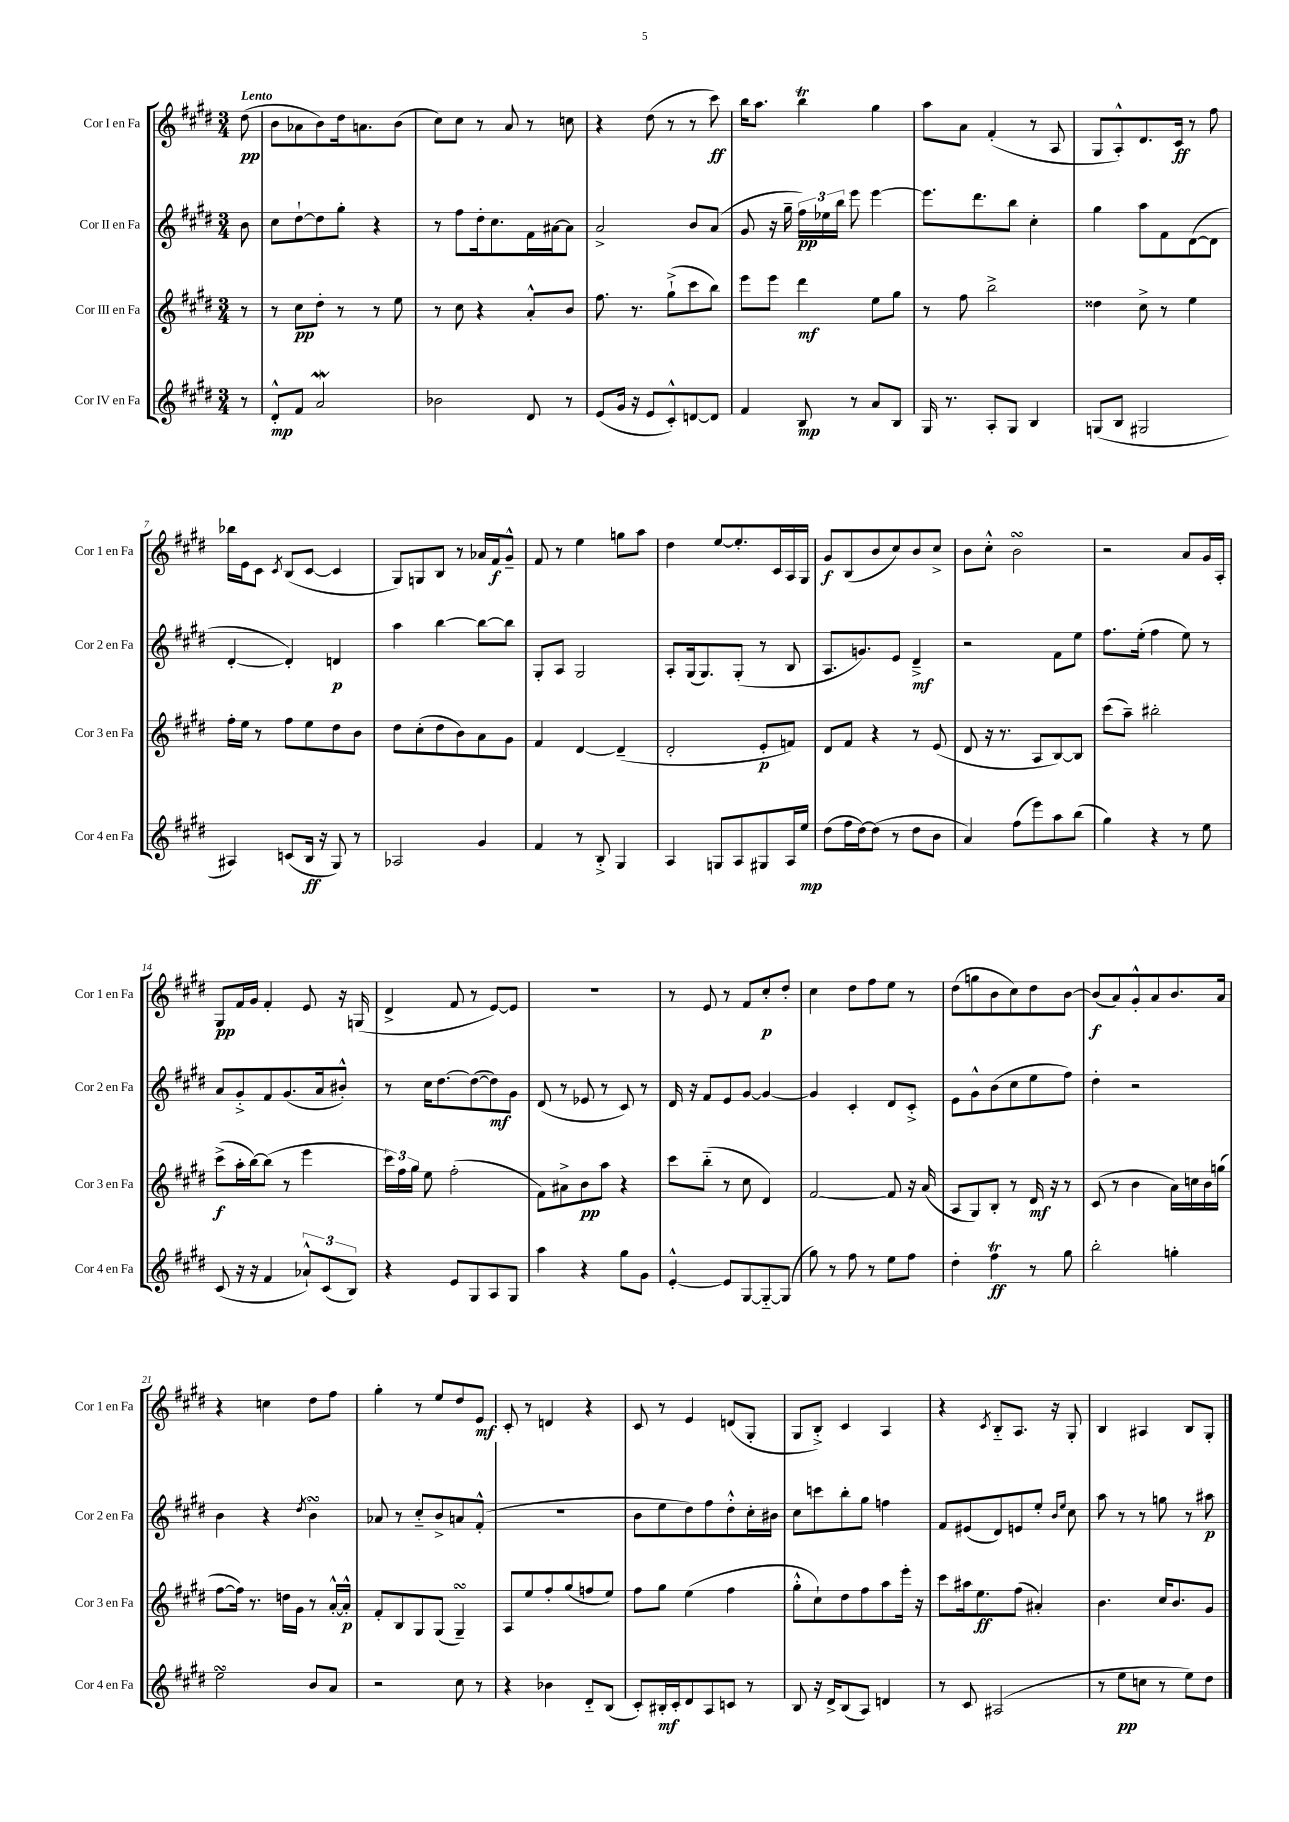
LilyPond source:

<<
\new StaffGroup <<
\new Staff = "s0" \with { instrumentName = "Cor I en Fa" shortInstrumentName = "Cor 1 en Fa" } {
    \clef treble \key e \major \numericTimeSignature \time 3/4 \partial 8 \tempo "Lento"
    \autoBeamOff dis''8\pp( |
    b'8[ aes'8 b'8) dis''16 a'8. b'8]( |
    cis''8[) cis''8] r8 a'8 r8 c''8 |
    r4 dis''8( r8 r8 cis'''8\ff) |
    b''16[ a''8.] b''4\trill gis''4 |
    a''8[ a'8] fis'4-.( r8 a8 |
    gis8[ a8-.-^) dis'8. cis'16]\ff r8 fis''8 |
    bes''16[ e'16 cis'8] \acciaccatura { cis'8 } b8[( cis'8]~ cis'4 |
    gis8[) g8 b8] r8 aes'16[ fis'16\f gis'8]---^ |
    fis'8 r8 e''4 g''8[ a''8] |
    dis''4 e''8[~ e''8.-. cis'16 a16 gis16] |
    gis'8[\f b8( b'8 cis''8) b'8 cis''8]-> |
    b'8[ cis''8]-.-^ b'2\turn |
    r2 a'8[ gis'16 a16]-. |
    gis8[\pp fis'16 gis'16] fis'4-. e'8 r16 g16( |
    dis'4-> fis'8 r8 e'8[~) e'8] |
    R2. |
    r8 e'8 r8 fis'8[ cis''8-.\p dis''8]-. |
    cis''4 dis''8[ fis''8 e''8] r8 |
    dis''8[( g''8 b'8 cis''8) dis''8 b'8]~ |
    b'8[\f( a'8) gis'8-.-^ a'8 b'8. a'16] |
    r4 c''4 dis''8[ fis''8] |
    gis''4-. r8 e''8[ dis''8 e'8]\mf |
    cis'8-. r8 d'4 r4 |
    cis'8 r8 e'4 d'8[( gis8]-. |
    gis8[ b8]-.->) cis'4 a4 |
    r4 \acciaccatura { cis'8 } b8[-_ a8.] r16 gis8-. |
    b4 ais4 b8[ gis8]-. \bar "|." |
}
\new Staff = "s1" \with { instrumentName = "Cor II en Fa" shortInstrumentName = "Cor 2 en Fa" } {
    \clef treble \key e \major \numericTimeSignature \time 3/4 \partial 8
    \autoBeamOff b'8 |
    cis''8[ dis''8~-! dis''8 gis''8]-. r4 |
    r8 fis''8[ dis''16-. cis''8. fis'16 ais'16~ ais'8] |
    a'2-> b'8[ a'8]( |
    gis'8 r16 gis''16-- \tuplet 3/2 { fis''16[\pp) ees''16 b''16] } e'''8 e'''4~ |
    e'''8.[ dis'''8. b''8] cis''4-. |
    gis''4 a''8[ fis'8 dis'8~( dis'8] |
    dis'4~-. dis'4-.) d'4\p |
    a''4 b''4~ b''8[~ b''8] |
    gis8[-. a8] gis2 |
    a8[-. gis16( gis8.) gis8]-.( r8 b8 |
    a8.[ g'8.) e'8] dis'4--->\mf |
    r2 fis'8[ e''8] |
    fis''8.[ e''16]-.( fis''4 e''8) r8 |
    a'8[ gis'8-.-> fis'8 gis'8.( a'16 bis'8]-.-^) |
    r8 cis''16[ dis''8.~ dis''8~( dis''8\mf) gis'8] |
    dis'8( r8 ees'8 r8 cis'8) r8 |
    dis'16 r16 fis'8[ e'8 gis'8]~ gis'4~ |
    gis'4 cis'4-. dis'8[ cis'8]-.-> |
    e'8[ gis'8-^ b'8( cis''8 e''8 fis''8]) |
    dis''4-. r2 |
    b'4 r4 \acciaccatura { dis''8 } b'4\turn |
    aes'8 r8 cis''8[-_ b'8-> a'8 fis'8]-.-^( |
    R2. |
    b'8[ e''8 dis''8) fis''8 dis''8-.-^ cis''16-. bis'16] |
    cis''8[ c'''8 b''8-. gis''8] f''4 |
    fis'8[ eis'8( dis'8) e'8 e''8]-. \grace { b'16[ e''16] } cis''8 |
    a''8 r8 r8 g''8 r8 ais''8\p \bar "|." |
}
\new Staff = "s2" \with { instrumentName = "Cor III en Fa" shortInstrumentName = "Cor 3 en Fa" } {
    \clef treble \key e \major \numericTimeSignature \time 3/4 \partial 8
    \autoBeamOff r8 |
    r8 cis''8[\pp dis''8]-. r8 r8 e''8 |
    r8 cis''8 r4 a'8[-.-^ b'8] |
    fis''8. r8. gis''8[-!->( cis'''8 b''8]) |
    e'''8[ e'''8] dis'''4\mf e''8[ gis''8] |
    r8 fis''8 b''2-> |
    disis''4 cis''8-> r8 e''4 |
    fis''16[-. e''16] r8 fis''8[ e''8 dis''8 b'8] |
    dis''8[ cis''8-.( dis''8 b'8) a'8 gis'8] |
    fis'4 dis'4~ dis'4--( |
    dis'2-. e'8[-.\p f'8]) |
    dis'8[ fis'8] r4 r8 e'8( |
    dis'8 r16 r8. a8[ b8~) b8] |
    cis'''8[( a''8]--) bis''2-. |
    cis'''8[->\f( a''16-. b''16~) b''8]( r8 e'''4 |
    \tuplet 3/2 { cis'''16[) fis''16 gis''16] } e''8 fis''2-.( |
    fis'8[) ais'8-> b'8\pp a''8] r4 |
    cis'''8[ b''8]-_( r8 cis''8 dis'4) |
    fis'2~ fis'8 r16 a'16( |
    a8[ gis8) b8]-. r8 dis'16\mf r16 r8 |
    cis'8( r8 b'4 a'16[) c''16 b'16 g''16]( |
    fis''8[~ fis''16]) r8. d''16[ gis'16] r8 a'16[~-.-^ a'16]-.-^\p |
    fis'8[-. b8 gis8 gis8]( gis4--\turn) |
    a8[ e''8 fis''8-. gis''8( f''8 e''8]) |
    fis''8[ gis''8] e''4( fis''4 |
    gis''8[-.-^ cis''8-!) dis''8 fis''8 a''8 e'''16]-. r16 |
    cis'''8[ ais''16 e''8.\ff fis''8]( ais'4-.) |
    b'4. cis''16[ b'8. gis'8] \bar "|." |
}
\new Staff = "s3" \with { instrumentName = "Cor IV en Fa" shortInstrumentName = "Cor 4 en Fa" } {
    \clef treble \key e \major \numericTimeSignature \time 3/4 \partial 8
    \autoBeamOff r8 |
    dis'8[-.-^\mp fis'8] a'2\mordent |
    bes'2 dis'8 r8 |
    e'8[( gis'16] r16 e'8[ cis'8-.-^) d'8~ d'8] |
    fis'4 b8\mp r8 a'8[ b8] |
    gis16 r8. a8[-. gis8] b4 |
    g8[( b8] gis2 |
    ais4) c'8[( b16]\ff r16 gis8) r8 |
    aes2 gis'4 |
    fis'4 r8 b8-.-> gis4 |
    a4 g8[ a8 gis8 a16 e''16]\mp |
    dis''8[( fis''16 dis''16~) dis''8]( r8 dis''8[ b'8] |
    a'4) fis''8[( e'''8) a''8 b''8]( |
    gis''4) r4 r8 e''8 |
    cis'8( r16 r16 fis'4 \tuplet 3/2 { aes'8[-!-^) cis'8( b8]) } |
    r4 e'8[ gis8 a8 gis8] |
    a''4 r4 gis''8[ gis'8] |
    e'4~-.-^ e'8[ gis8~ gis8~-_ gis8]( |
    gis''8) r8 fis''8 r8 e''8[ fis''8] |
    dis''4-. fis''4\trill\ff r8 gis''8 |
    b''2-. g''4-. |
    e''2\turn b'8[ a'8] |
    r2 cis''8 r8 |
    r4 bes'4 dis'8[-_ b8]( |
    cis'8[-.) bis16-.\mf cis'16-. dis'8 a8 c'8] r8 |
    b8 r16 dis'16[-> b8( a8]) d'4 |
    r8 cis'8 ais2( |
    r8 e''8[\pp c''8] r8 e''8[) dis''8] \bar "|." |
}
>>
>>
